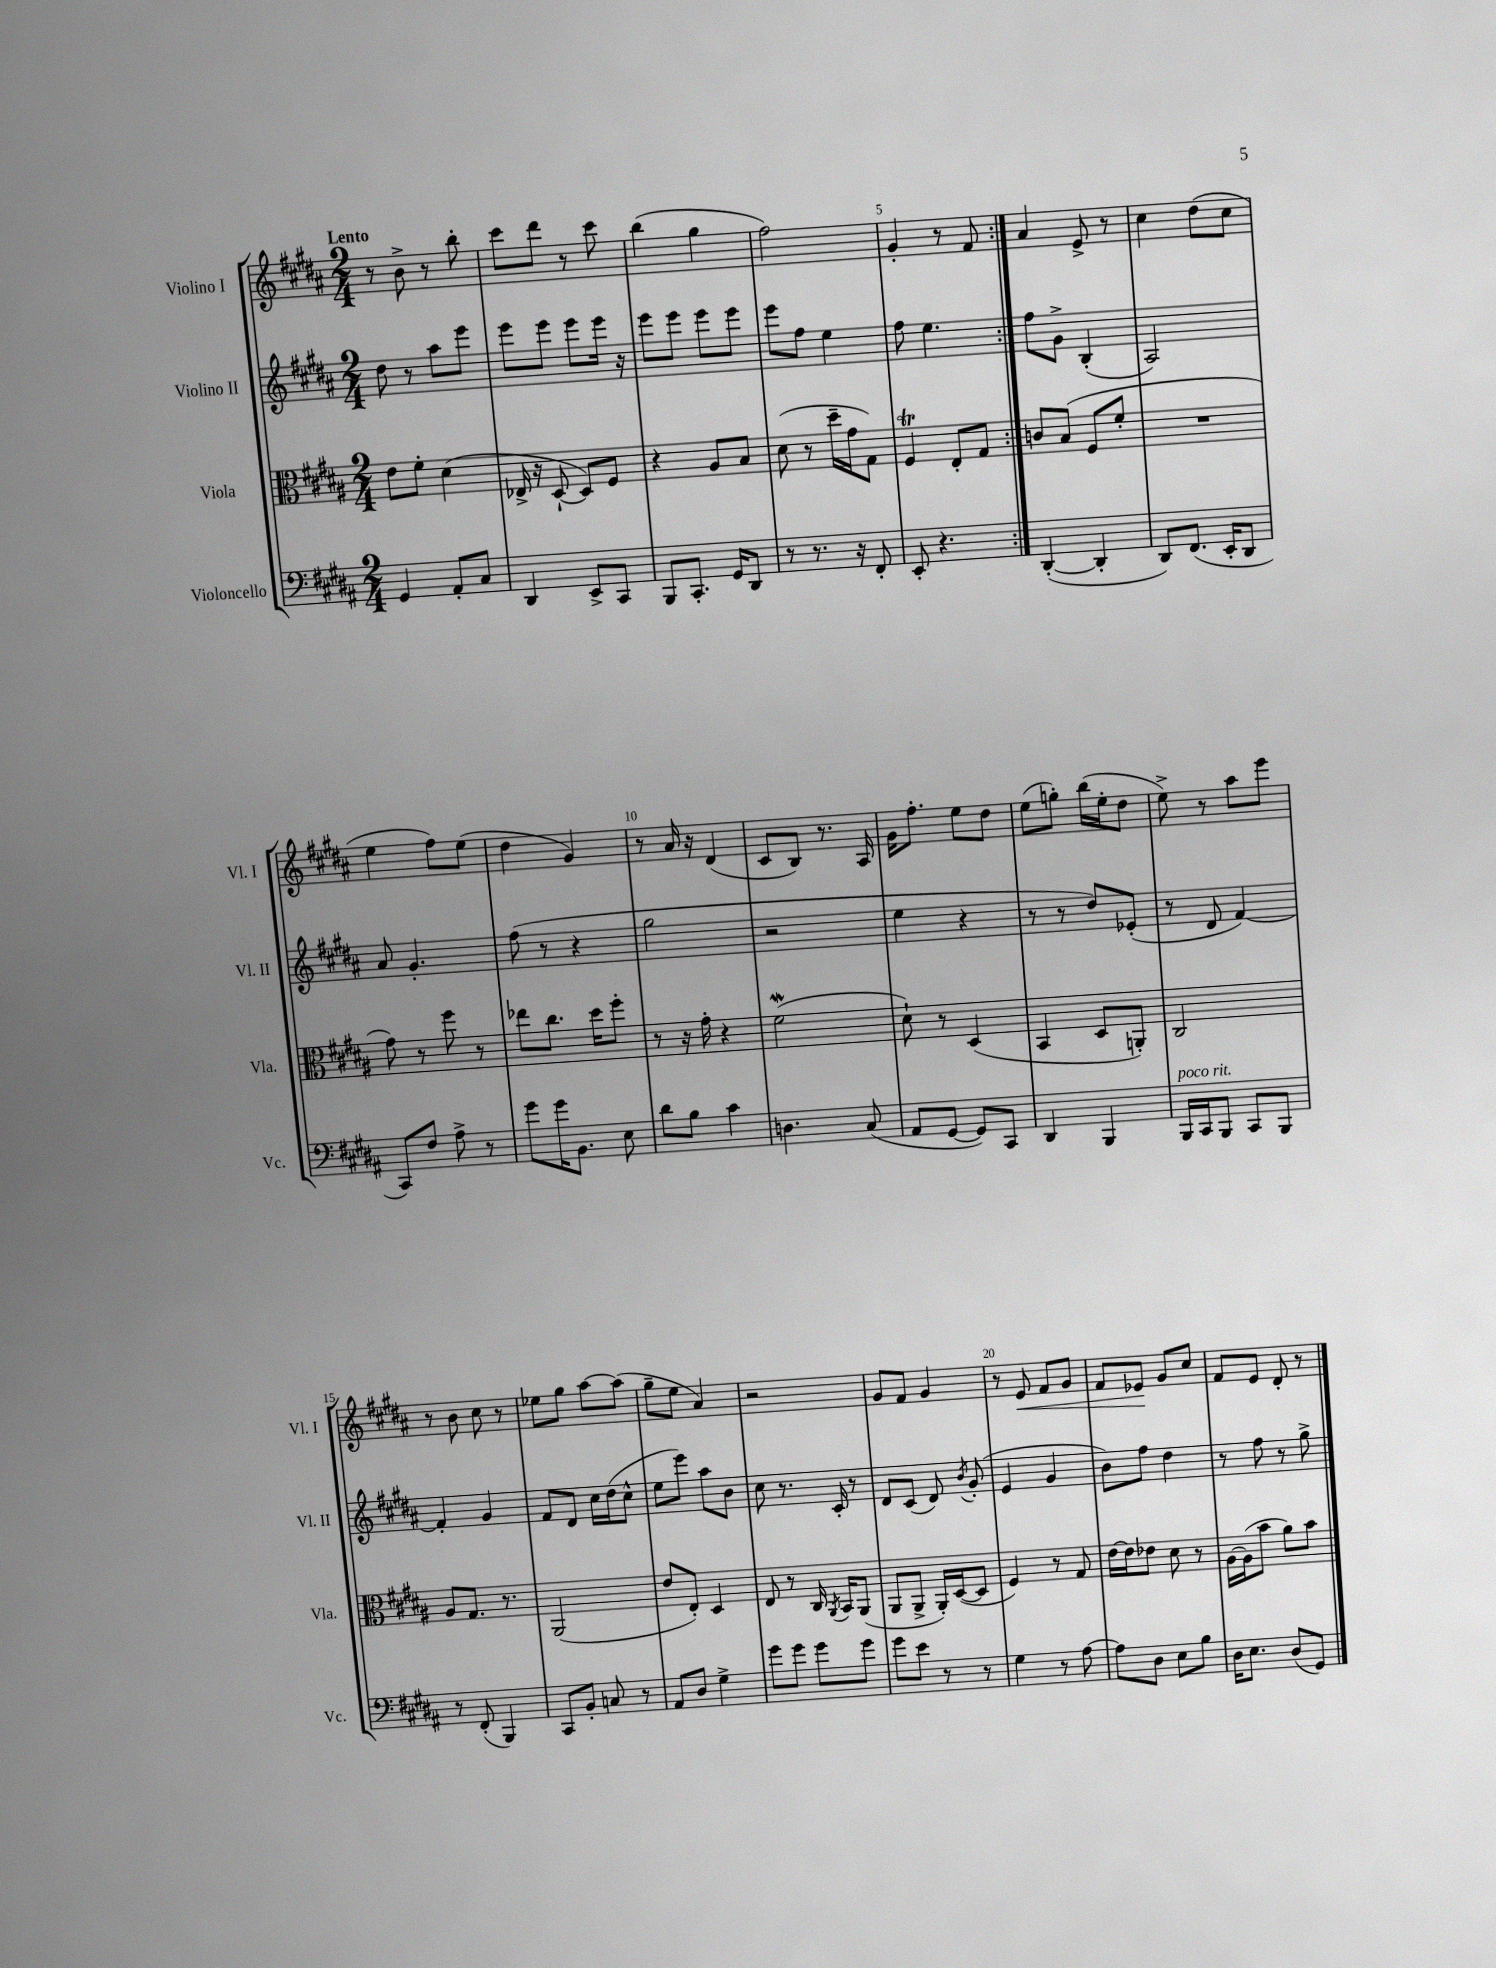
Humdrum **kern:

**kern	**kern	**kern	**kern	**dynam
*part4	*part3	*part2	*part1	*part1
*staff4	*staff3	*staff2	*staff1	*staff1
*I"Violoncello	*I"Viola	*I"Violino II	*I"Violino I	*
*I'Vc.	*I'Vla.	*I'Vl. II	*I'Vl. I	*
*clefF4	*clefC3	*clefG2	*clefG2	*
*k[f#c#g#d#a#]	*k[f#c#g#d#a#]	*k[f#c#g#d#a#]	*k[f#c#g#d#a#]	*
*M2/4	*M2/4	*M2/4	*M2/4	*
=1	=1	=1	=1	=1
!	!	!	!LO:TX:a:B:t=Lento	!
4GG#/	8e\L	8dd#\	8r	.
.	8f#'\J	8r	8b^\	.
8AA#'/L	(4d#\	8aa#\L	8r	.
8C#/J	.	8eee\J	8bb'\	.
=2	=2	=2	=2	=2
4DD#/	16E-X^/	8eee\L	8ccc#\L	.
.	16r	.	.	.
.	[8D#`/	8eee\J	8ddd#\J	.
8EE^/L	8D#/L])	8eee\L	8r	.
8CC#/J	8F#/J	16eee\Jk	8ccc#\	.
.	.	16r	.	.
=3	=3	=3	=3	=3
8BBB/L	4r	8eee\L	(4bb\	.
8.CC#'/J	.	8eee\J	.	.
.	8A#/L	8eee\L	4gg#\	.
16GG#/KL	.	.	.	.
8DD#/J	8B/J	8eee\J	.	.
=4	=4	=4	=4	=4
8r	(8d#\	8eee\L	2ff#\)	.
8.r	8r	8ff#\J	.	.
.	16dd#~\LL	4ee\	.	.
16r	16g#\J	.	.	.
8FF#'/	8G#\J)	.	.	.
=5	=5	=5	=5	=5
8EE'/	4F#T/	8ff#\	4g#'/	.
4.r	.	4.ee\	.	.
.	8E'/L	.	8r	.
.	8G#/J	.	8f#/	.
=6:|!	=6:|!	=6:|!	=6:|!	=6:|!
([4DD#'/	8cn/L	8ff#\L	4a#/	.
.	(8B/J	8g#^\J	.	.
4DD#'/]	8F#/L	(4B'/	8e^/	.
.	8f#'/J	.	8r	.
=7	=7	=7	=7	=7
8DD#/L)	2r	2A#/)	4cc#\	.
(8.FF#/J	.	.	.	.
.	.	.	(8dd#\L	.
16EE'/KL	.	.	.	.
8DD#/J	.	.	8cc#\J	.
!!LO:LB:g=z
=8	=8	=8	=8	=8
8CC#/L)	8g#\)	8a#/	4ee\	.
8F#/J	8r	4.g#'/	.	.
8A#^\	8ff#\	.	8ff#\L)	.
8r	8r	.	(8ee\J	.
=9	=9	=9	=9	=9
8g#\L	8ee-X\L	(8ff#\	4dd#\	.
16g#\K	8.cc#\J	8r	.	.
8.BB\J	.	.	.	.
.	.	4r	4g#/)	.
.	16dd#\KL	.	.	.
8E\	8ff#'\J	.	.	.
=10	=10	=10	=10	=10
8d#\L	8r	2gg#\	8r	.
8B\J	16r	.	16a#/	.
.	16g#'\	.	16r	.
4c#\	4r	.	(4d#/	.
=11	=11	=11	=11	=11
4.Dn\	(2f#W\	2r	8c#/L	.
.	.	.	8B/J)	.
.	.	.	8.r	.
(8C#/	.	.	.	.
.	.	.	16A#/	.
=12	=12	=12	=12	=12
8AA#/L	8d#`\)	4ee\	16g#\KL	.
.	.	.	8.ff#'\J	.
[8GG#/J	8r	.	.	.
8GG#/L])	(4D#/	4r	8ee\L	.
8CC#/J	.	.	8dd#\J	.
=13	=13	=13	=13	=13
4DD#/	4BB/	8r	(8ee\L	.
.	.	8r	8ggn'\J)	.
4BBB/	8D#/L	8dd#/L)	(16bb\LL	.
.	.	.	16ee'\J	.
.	8AAn'/J)	(8e-X'/J	8dd#\J	.
=14	=14	=14	=14	=14
!LO:TX:a:i:t=poco rit.	!	!	!	!
16BBB/LL	2C#/	8r	8ee^\)	.
16CC#/J	.	.	.	.
8BBB/J	.	8d#/	8r	.
8CC#/L	.	[4f#/)	8aa#\L	.
8BBB/J	.	.	8eee\J	.
!!LO:LB:g=z
=15	=15	=15	=15	=15
8r	8A#/L	4f#'/]	8r	.
(8FF#'/	8.G#/J	.	8b\	.
4BBB/)	.	4g#/	8cc#\	.
.	8.r	.	.	.
.	.	.	8r	.
=16	=16	=16	=16	=16
8CC#/L	(2AA#/	8f#/L	8ee-X\L	.
8BB'/J	.	8d#/J	8gg#\J	.
8Cn/	.	16cc#\LL	[8aa#\L	.
.	.	(16dd#\J	.	.
8r	.	8cc#^^\J	(8aa#\J]	.
=17	=17	=17	=17	=17
8AA#/L	8e/L	8ee\L	8gg#~\L	.
8D#/J	8E'/J)	8eee\J)	8ee\J	.
4G#^\	4D#/	8aa#\L	4a#/)	.
.	.	8b\J	.	.
=18	=18	=18	=18	=18
8g#\L	8E/	8cc#\	2r	.
8g#\J	8r	8.r	.	.
8g#\L	16C#/	.	.	.
.	8qAA#/	.	.	.
.	16BB/KL	16c#'/	.	.
8g#\J	(8AA#/J	8r	.	.
=19	=19	=19	=19	=19
8g#\L	8AA#/L	8d#/L	8g#/L	.
8e\J	8AA#^/J	(8c#/J	8f#/J	.
8r	16AA#'/LL)	8d#/)	4g#/	.
.	([16D#/J	.	.	.
.	.	8qb/	.	.
8r	8D#/J]	(8g#'/	.	.
=20	=20	=20	=20	=20
4G#\	4F#/)	4e/	8r	.
!	!	!	!	!LO:HP:b
.	.	.	8e/	<
8r	8r	4g#/	8f#/L	.
[8A#\	8G#/	.	8g#/J	.
=21	=21	=21	=21	=21
8A#\L]	[16e\LL	8b\L)	8f#/L	.
.	16e\J]	.	.	.
8D#\J	8e-X\J	8ff#\J	8e-X/J	.
8E\L	8d#\	4dd#\	8g#/L	[
8B\J	8r	.	8cc#/J	.
=22	=22	=22	=22	=22
16D#\KL	[16A#\LL	8r	8f#/L	.
8.E\J	(16A#\J]	.	.	.
.	8b\J	8ff#\	8e/J	.
(8D#/L	8a#\L)	8r	8d#'/	.
8GG#/J)	8b\J	8gg#^\	8r	.
==	==	==	==	==
*-	*-	*-	*-	*-
